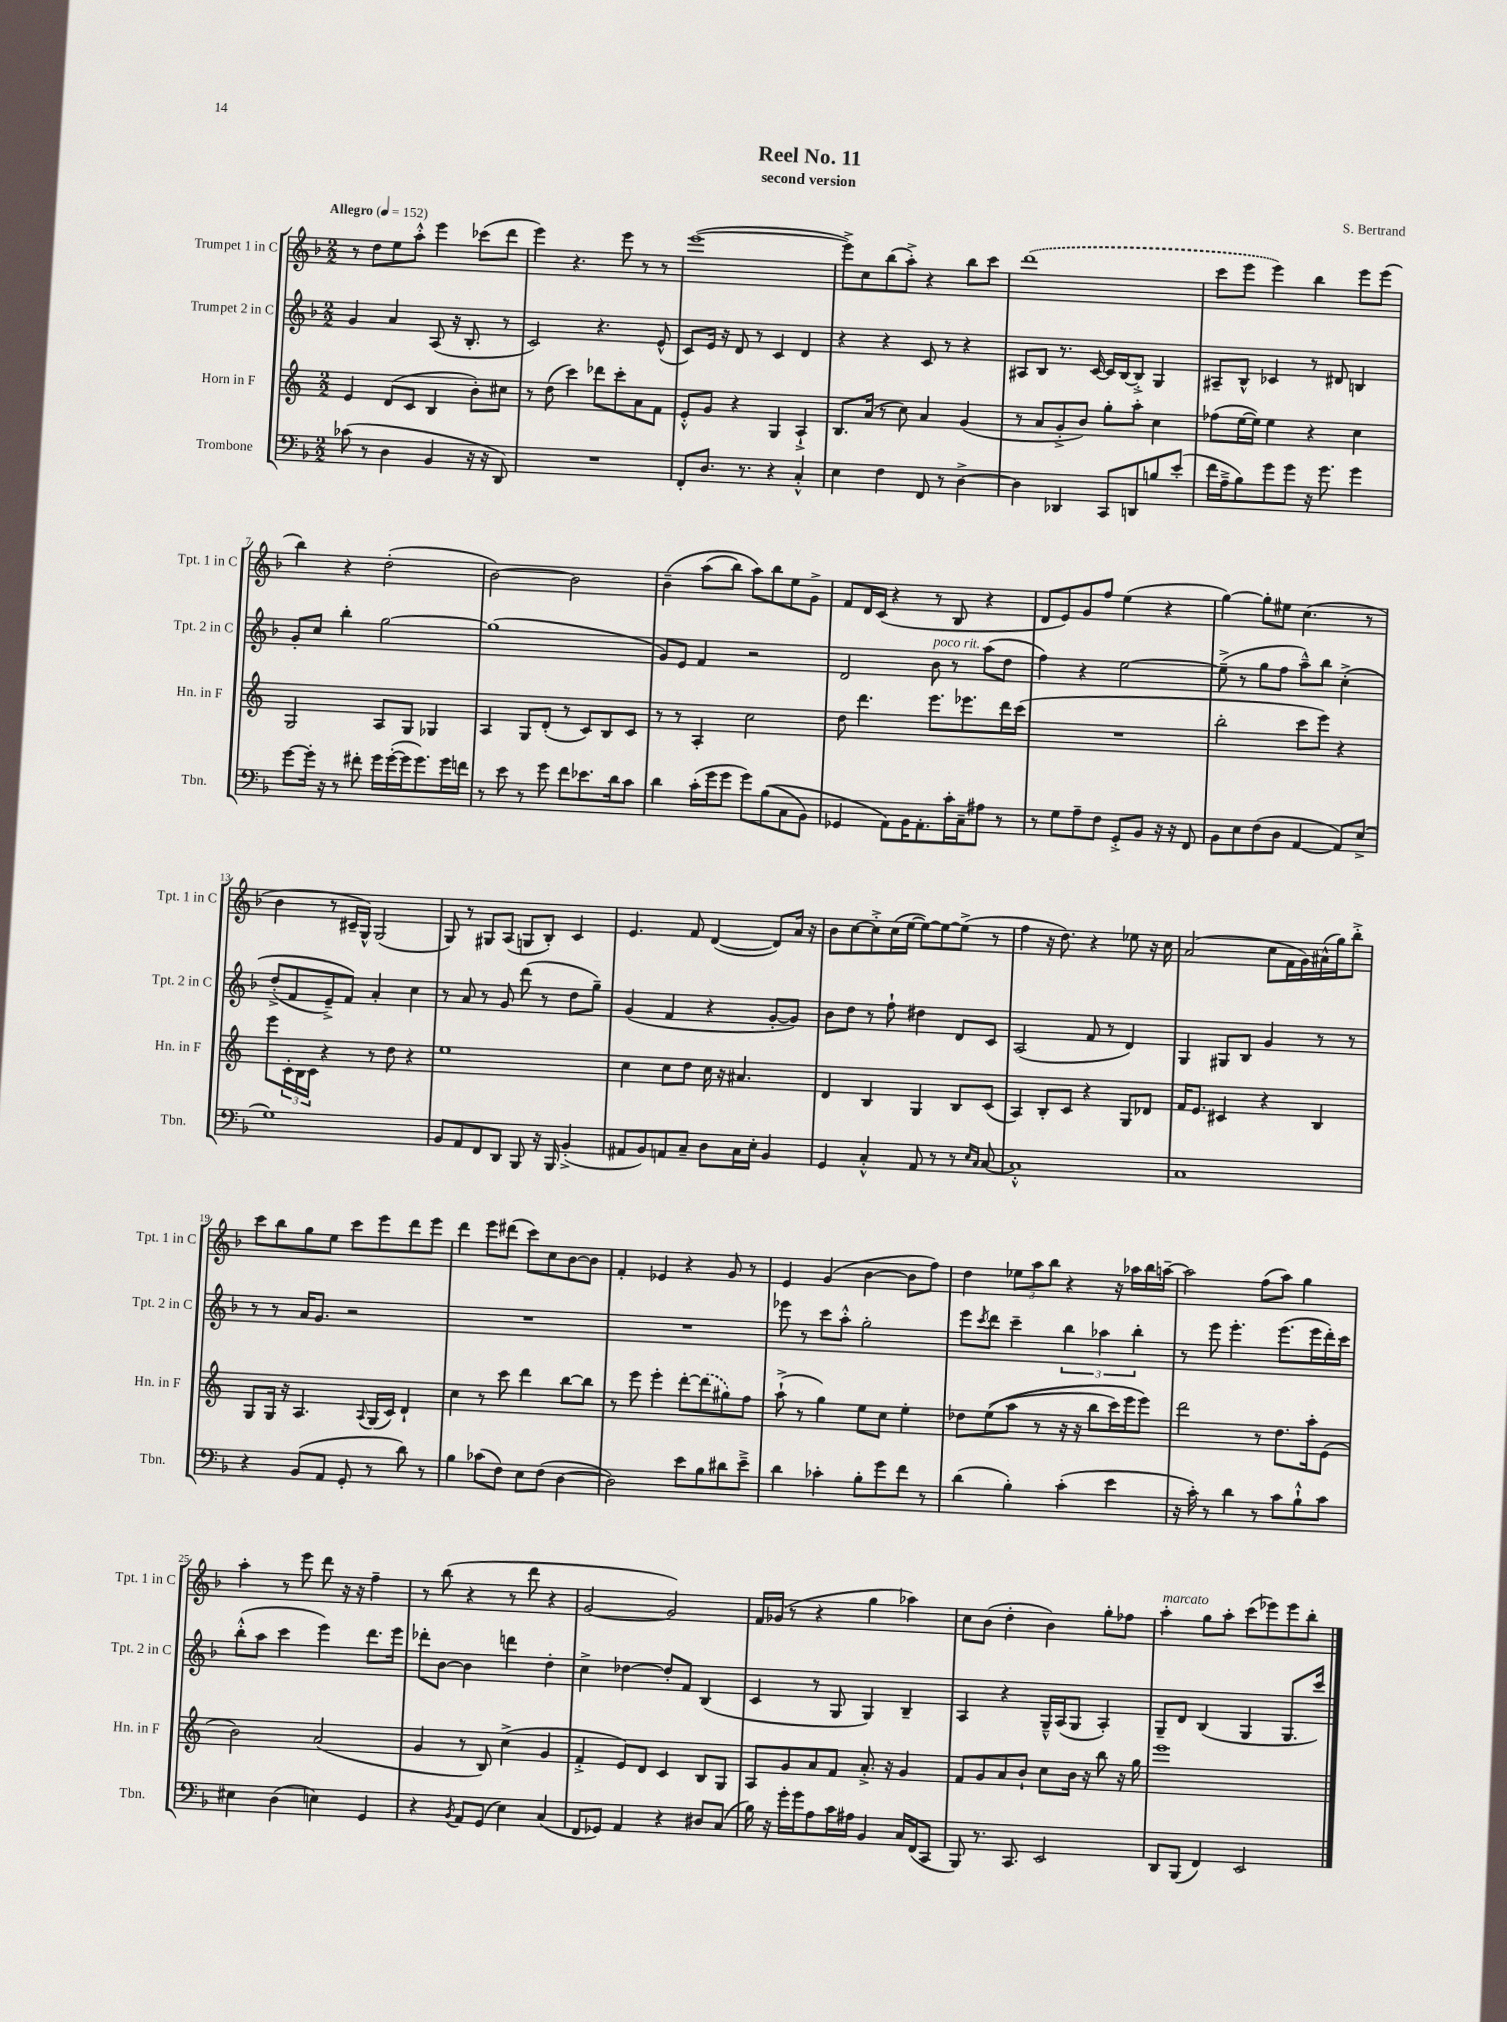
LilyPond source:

\header { title = "Reel No. 11" composer = "S. Bertrand" subtitle = "second version" }
<<
\new StaffGroup <<
\new Staff = "s0" \with { instrumentName = "Trumpet 1 in C" shortInstrumentName = "Tpt. 1 in C" } {
    \clef treble \key f \major \numericTimeSignature \time 2/2 \tempo "Allegro" 4 = 152
    r8 d''8 e''8 a''8-.-^ e'''4 ces'''8( d'''8 |
    e'''4) r4. e'''8 r8 r8 |
    e'''1~( |
    e'''8->) c''8 bes''8( a''8-.->) r4 bes''8 c'''8 |
    \once \slurDashed d'''1( |
    c'''8 e'''8 e'''4) bes''4 e'''8 e'''8( |
    bes''4) r4 d''2-.( |
    bes'2~) bes'2 |
    bes'4--\( a''8( bes''8) a''8\) bes''8 e''8 g'8-> |
    f'8 d'16 c'16( r4 r8 bes8 r4 |
    d'8 e'8) g'8 f''8 e''4( r4 |
    g''4~) g''8-. eis''8 c''4.( r8 |
    bes'4 r8 cis'16-- g16-^) g2( |
    g8) r8 gis8 a8( g8 bes8-.) c'4 |
    e'4. f'8 d'4~( d'8) a'16 r16 |
    bes'8 c''8~ c''8-.-> c''16( e''16~ e''8~) e''8~ e''8->( r8 |
    f''4 r16 d''8.) r4 ees''8 r16 c''16 |
    a'2( c''8 f'16 g'16) ais'16-^( g''16) bes''8-.-> |
    c'''8 bes''8 g''8 e''8 c'''8 e'''8 d'''8 e'''8 |
    d'''4 e'''8 dis'''8( c'''8) c''8 bes'8~ bes'8 |
    f'4-. ees'4 r4 g'8 r8 |
    e'4 g'4( bes'4~ bes'8 f''8) |
    d''4 \tuplet 3/2 { ees''8 a''8 bes''8 } r4 r16 aes''16 bes''16 a''16~-- |
    a''2 f''8( a''8) g''4 |
    a''4-. r8 e'''8 d'''8 r16 r16 f''4-- |
    r8 bes''8( r4 r8 d'''8 r4 |
    g'2~ g'2) |
    f'16 ges'16( r8 r4 g''4 aes''4) |
    c''8 bes'8( d''4-. bes'4) g''8-. fes''8 |
    a''4-.^\markup { \italic "marcato" } g''8 a''8-. c'''8( ees'''8) ees'''8 bes''8-. \bar "|." |
}
\new Staff = "s1" \with { instrumentName = "Trumpet 2 in C" shortInstrumentName = "Tpt. 2 in C" } {
    \clef treble \key f \major \numericTimeSignature \time 2/2
    g'4 a'4 a8( r16 bes8.-. r8 |
    c'2) r4. e'8-^( |
    c'8) e'16 r16 d'8 r8 c'4 d'4 |
    r4 r4 c'8 r8 r4 |
    ais8 bes8 r8. c'16~ c'16 bes16~ bes8-.-> g4 |
    ais8-- bes8-^ ces'4 r8 dis'8 b4 |
    g'8-. c''8 bes''4-. g''2~ |
    g''1( |
    g'8) e'8 f'4 r2 |
    d'2 bes'8^\markup { \italic "poco rit." } r8 a''8( d''8 |
    f''4) r4 e''2~ |
    e''8--->( r8 g''8 f''8 a''8---^) bes''8 c''4-.->\( |
    d''8-.->( f'8 e'8--->) f'8\) a'4-. c''4 |
    r8 a'8 r8 g'8 d'''8( r8 d''8 g''8--) |
    g'4( f'4 r4 g'8~-. g'8) |
    bes'8 d''8 r8 f''8-! dis''4 d'8 c'8 |
    a2( f'8 r8 d'4) |
    g4 gis8 bes8 g'4 r8 r8 |
    r8 r8 a'16 g'8. r2 |
    R1 |
    R1 |
    ees'''8 r8 c'''8 a''8-.-^ g''2-. |
    e'''8 \acciaccatura { c'''8 } d'''8 c'''4-- \tuplet 3/2 { bes''4 aes''4 bes''4-. } |
    r8 e'''8 e'''4.-. e'''8.( e'''16 d'''16-.) c'''16 |
    bes''8-.-^( a''8 c'''4 e'''4) d'''8. e'''16 |
    des'''8-. bes'8~ bes'4 d'''4 d''4-. |
    c''4-> des''4~ des''8-. f'8 bes4( |
    c'4 r8 g8 g4) bes4-- |
    a4 r4 g16---^ a16( g8 a4-.) |
    g8-- d'8 bes4( g4 g8. c'''16) \bar "|." |
}
\new Staff = "s2" \with { instrumentName = "Horn in F" shortInstrumentName = "Hn. in F" } {
    \clef treble \key c \major \numericTimeSignature \time 2/2
    e'4 d'8( c'8 b4 b'8-.) cis''8 |
    r8 d''8( c'''4) des'''8 c'''8-. a'8 f'8 |
    e'8-.-^ g'8 r4 g4 a4-!-> |
    b8. a'16( r8 c''8) a'4 g'4( |
    r8 a'8 g'8-.-> b'8) g''8-. a''8-. c''4 |
    fes''8( e''16~ e''16) e''4 r4 c''4 |
    g2 a8 g8 ges4 |
    a4 g8 d'8-.( r8 c'8) b8 c'8 |
    r8 r8 a4-. c''2 |
    d''8 d'''4. e'''8. ees'''8. d'''16 c'''16( |
    R1 |
    b''2-. c'''8 e'''8) r4 |
    e'''8 \tuplet 3/2 { c'16-. b16 c'16 } r4 r8 d''8 r4 |
    e''1 |
    c''4 c''8 d''8 c''16 r16 ais'4. |
    d'4 b4 g4 b8 c'8( |
    a4) b8-. c'8 r4 g8 des'8 |
    f'16 e'8. cis'4 r4 b4 |
    g8 g16 r16 a4. \appoggiatura { a8 } g16( c'16) d'4-! |
    c''4 r8 c'''8 d'''4 b''8~ b''8 |
    r8 e'''8 e'''4-. d'''8~-. \once \slurDashed d'''8( gis''8) f''8 |
    a''8-!->( r8 g''4) e''8 c''8 e''4-. |
    des''8 e''8(\( a''8 r8 r16 r16 b''8 c'''16) e'''16 e'''8\) |
    d'''2 r8 d''8. a''16-. e'8( |
    b'2) a'2( |
    g'4 r8 b8) c''4->( g'4 |
    f'4-.-> e'8) d'8 c'4 b8 g8 |
    a8 g'8 a'8 f'8 a'8.-.-> r16 g'4 |
    f'8 g'8 a'8 b'8-! c''8 b'16 r16 b''8 r16 g''16 |
    e'''1 \bar "|." |
}
\new Staff = "s3" \with { instrumentName = "Trombone" shortInstrumentName = "Tbn." } {
    \clef bass \key f \major \numericTimeSignature \time 2/2
    ces'8( r8 d4 bes,4 r16 r16 d,8) |
    R1 |
    f,8-. d8. r8. r4 c4-.-^ |
    e4 f4 f,8 r8 d4~-> |
    d4 des,4 c,8 d,8 b8 e'8-.( |
    f'16 a16---> bes8) g'8 g'8 r16 g'8. g'4 |
    g'8~ g'16-. r16 r8 fis'8-. g'16 g'16~-.( g'16 g'8.) g'16 f'16 |
    r8 e'8 r8 g'8 f'8 ees'8. d'16 c'8 |
    d'4 c'16-.( g'16 g'8 g'8) bes8(\( c8 bes,8) |
    ges,4 a,8\) bes,16 a,8.-. c'16-. c16-- ais8 r8 |
    r8 g8 a8-- f8 g,8-.-> bes,8 r16 r16 f,8 |
    bes,8 e8 f8( d8 a,4~ a,8) e8->( |
    g1) |
    bes,8 a,8 f,8 d,8 bes,,8 r16 bes,,16 bes,4-.->( |
    ais,8 bes,8) a,8 c8-- d8 c16 e16-. bes,4 |
    g,4 c4-.-^ a,8 r8 r8 \grace { e16 c16 } c8~ |
    c1-.-^ |
    c1 |
    r4 bes,8( a,8 g,8-. r8 d'8) r8 |
    bes4 ces'8( f8) e8 f8( d4~ |
    d2) e'8 bes8 dis'8 e'8---> |
    d'4 ces'4-. bes8-. g'8 f'8 r8 |
    d'4( bes4-.) c'4-.( e'4 |
    r16 c'16-.) r8 d'4 r8 c'8 bes8-!-^ c'8 |
    eis4 d4( e4) g,4 |
    r4 \acciaccatura { bes,8 } a,8 g,8( e4) c4( |
    f,8 ges,8) a,4 r4 dis8 c8( |
    bes16) r16 g'16-. g'16 a8 c'16 ais16 bes,4 c16 f,16( c,8 |
    bes,,8) r8. c,8. e,2 |
    d,8 bes,,8( f,4) e,2 \bar "|." |
}
>>
>>
